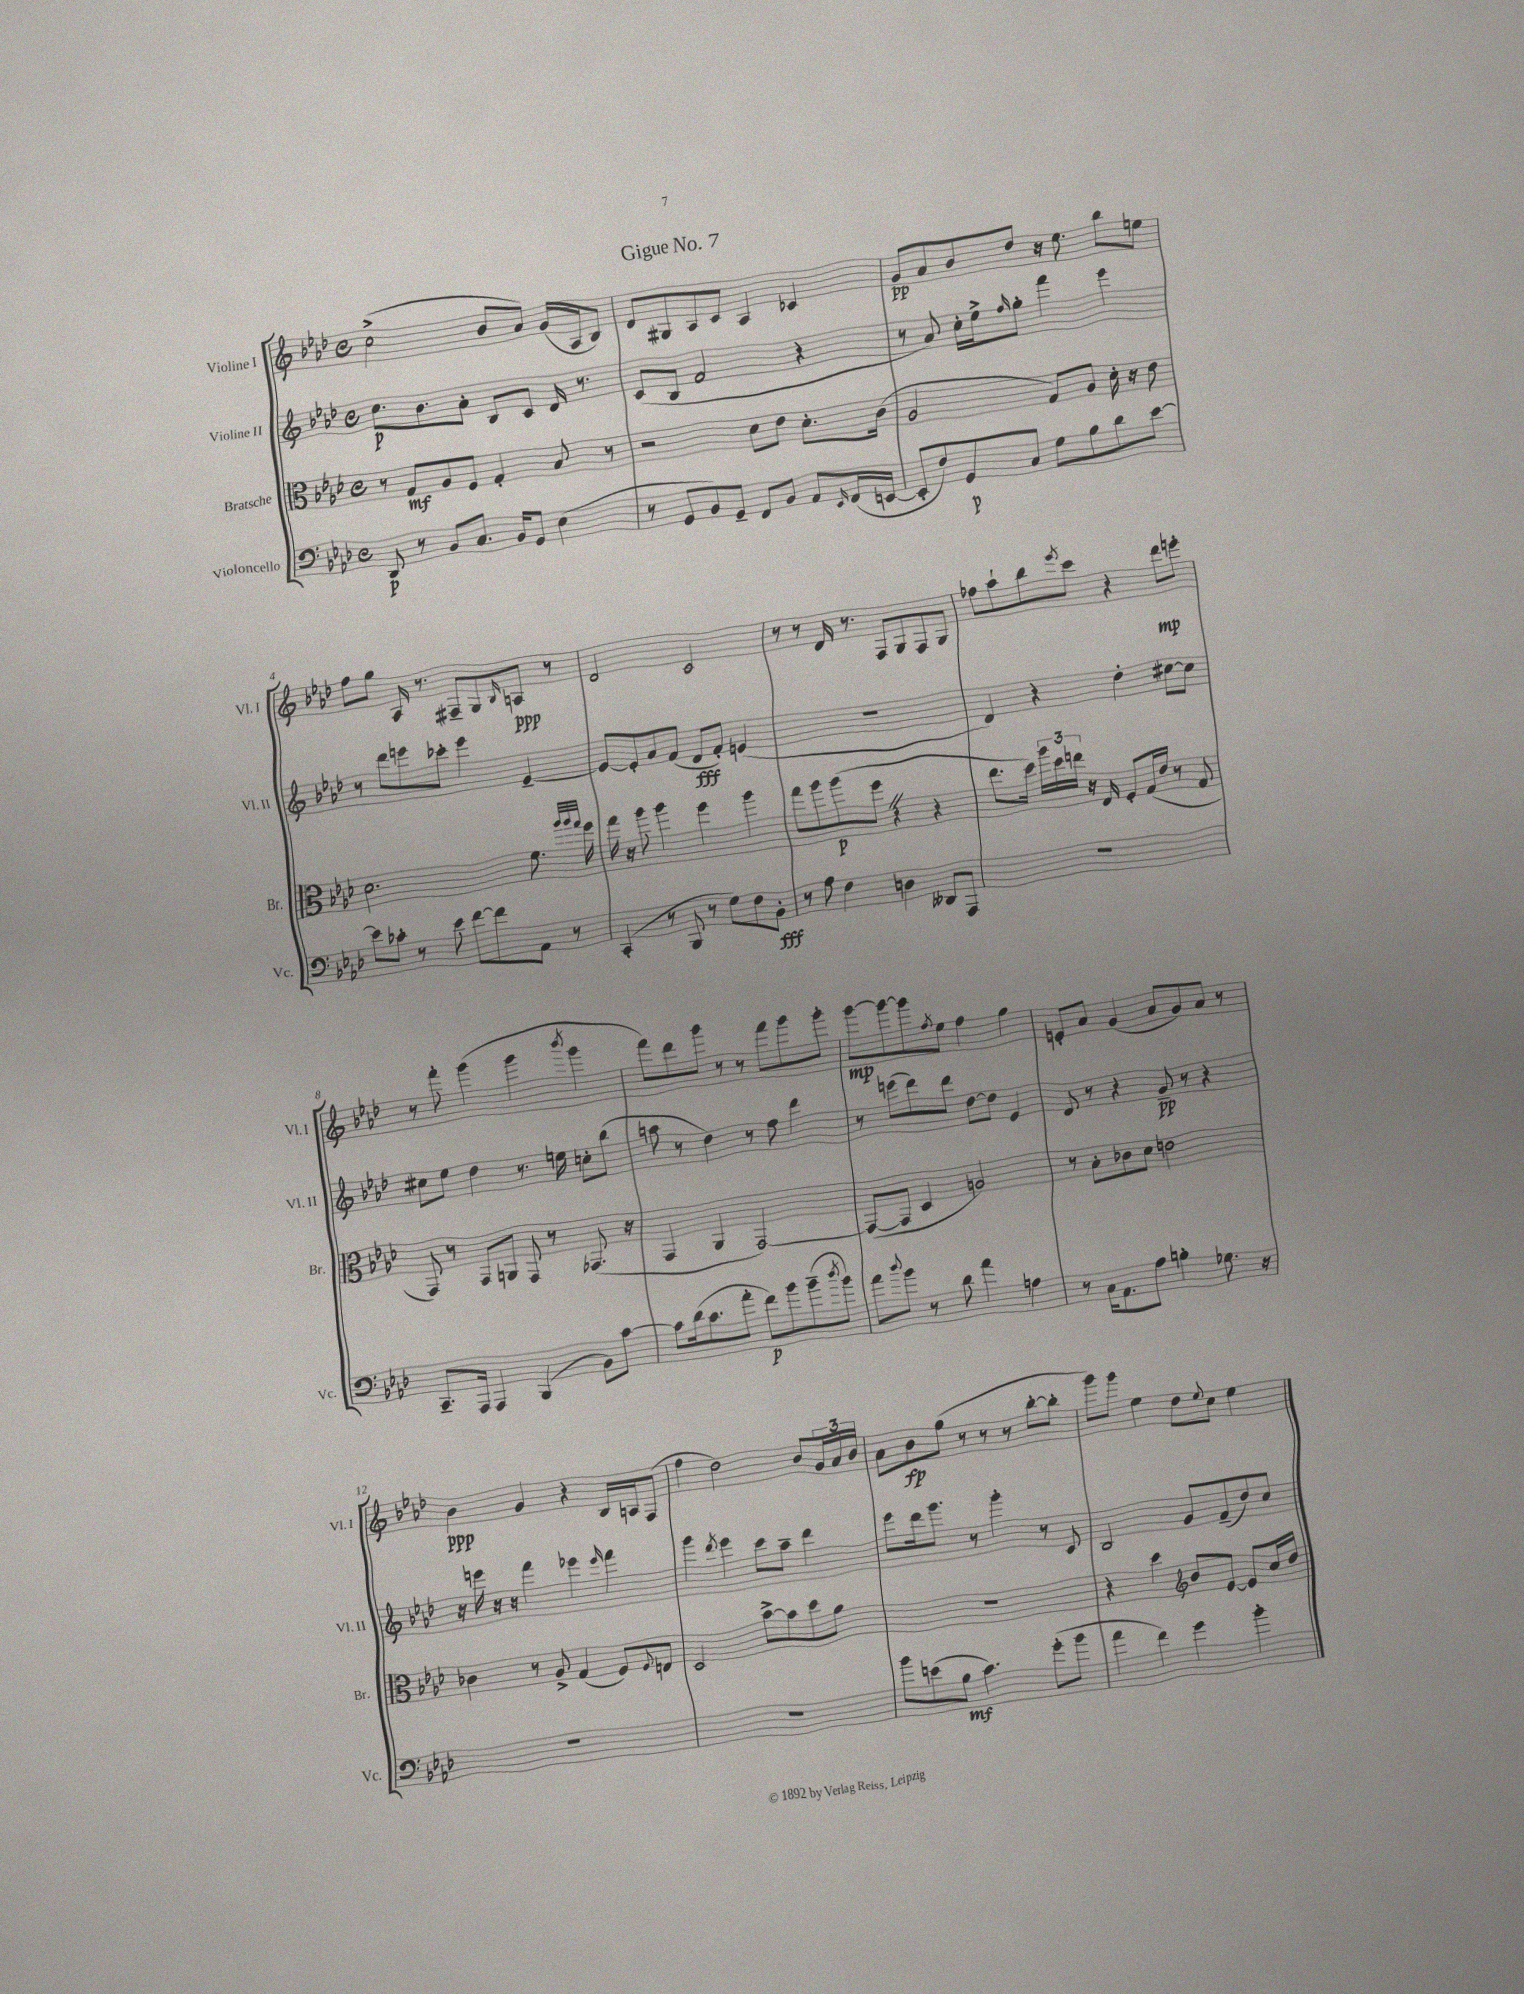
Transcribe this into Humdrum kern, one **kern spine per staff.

**kern	**kern	**kern	**kern
*staff4	*staff3	*staff2	*staff1
*clefF4	*clefC3	*clefG2	*clefG2
*k[b-e-a-d-]	*k[b-e-a-d-]	*k[b-e-a-d-]	*k[b-e-a-d-]
*M4/4	*M4/4	*M4/4	*M4/4
*met(c)	*met(c)	*met(c)	*met(c)
8DD-	8r	8.cc	(2cc^
8r	8G	.	.
.	.	8.b-	.
8BB-	8A-	.	.
8.C	8F	8a-'	.
.	4G'	8B-	8b-
16BB-	.	.	.
8GG	.	8c	8a-)
(4E-	8B-	16d-	(16g
.	.	8.r	16A-
.	8r	.	8B-)
=	=	=	=
8r	2r	(8c	8d-
8GG	.	8B-	8G#
8BB-)	.	2f	8A-
8GG~	.	.	8c
8FF	8d-	.	4A-
8BB-	8e-	.	.
8AA-	8.d-'	4r	4c-
16qqEE-	.	.	.
(16FF	.	.	.
[16EE	(16c	.	.
=	=	=	=
8EE']	2A-	8r	8g
8F)	.	8a-)	8a-
8GG	.	16cc'	8b-
.	.	16ee-^	.
.	.	16qqff	.
8C	.	8gg'	8dd-
8G	8G)	4fff	16r
.	.	.	8.ee-
8B-	8A-	.	.
8d-	16d-'	4eee-	8bb-
.	16r	.	.
[8e-	8e-	.	8ee
=	=	=	=
8e-]	2.d-	8r	8ff
8c-'	.	8ddd-	8gg
8r	.	8eee	16A-
.	.	.	8.r
8e-	.	8ccc-'	.
[8f	.	4eee	8F#~
8f]	.	.	8G
.	.	.	16qqB-
8AA-	8.f	[4e-~	8A
8r	.	.	8r
.	32qqaa-	.	.
.	32qqaa-	.	.
.	32qqgg	.	.
.	16ff	.	.
=	=	=	=
(4CC'	16gg	8e-_	2d-
.	16r	.	.
.	8aa-	8e-']	.
8r	4aa-	8a-	.
8BBB-	.	(8f	.
8r	4ff	8d-	2c
8G)	.	8f')	.
8F	4aa-	(4e	.
8BB-'	.	.	.
=	=	=	=
8r	8gg	1r	8r
8A-	8aa-	.	8r
4F	(8aa-	.	16d-
.	.	.	8.r
.	8ff	.	.
4D	4r	.	8F
.	.	.	8G
8DD--	4r	.	8F
8AAA-	.	.	8G
=	=	=	=
1r	8.ee-	4d-)	8ff-
.	.	.	8aa-`
.	16dd-)	.	.
.	24aa-	4r	8bb-
.	24dd-	.	.
.	24ee	.	.
.	.	.	8qeee-
.	16r	.	8ccc
.	16E-	.	.
.	8F'	4dd-'	4r
.	(16G	.	.
.	16e-	.	.
.	8r	[8cc#	8ddd-
.	8G	8cc#]	8eee'
=	=	=	=
8.CC~	8GG)	8cc#	8r
.	8r	8ee-	8fff'
16AAA-	.	.	.
4AAA-	8GG	4dd-	(4ggg
.	8AA	.	.
(4BBB-	8GG	8.r	4ggg
.	8r	.	.
.	.	16ee	.
.	.	.	8qbbb-
8BB-)	(8.GG-	8cc'	4ggg
[8c	.	(8bb-	.
.	16r	.	.
=	=	=	=
8c]	4GG	8aa	8fff)
(16d-	.	8r	8ddd-
8.c	.	.	.
.	4AA-	4dd-)	8ggg
8a-'	.	.	8r
8f)	[2GG)	8r	8r
8b-	.	8ff	8fff
(8b-~	.	4ddd-	8ggg
8qdd-	.	.	.
8b-)	.	.	8ggg'
=	=	=	=
8a-	(8GG_	8r	[8ggg
8qqdd-	.	.	.
8b-	8GG]	(8eee	8ggg_
8r	4D-	8ddd-)	8ggg]
.	.	.	8qff
8d-	.	8ddd-	8ee-
4a-	2A)	[8dd-	4ff
.	.	8dd-]	.
4A	.	4e-	4gg
=	=	=	=
8r	8r	8d-	8e'
16C	8B-'	8r	8a-
8.AA-	.	.	.
.	8c-	4r	(4g
8A-	8d-	.	.
4B'	2e	8g~	8a-
.	.	8r	8g)
8.G-	.	4r	8a-
.	.	.	8r
16r	.	.	.
=	=	=	=
1r	4c-	16r	4b-
.	.	16eee	.
.	.	16r	.
.	.	16r	.
.	8r	4fff	4g
.	8A-^	.	.
.	(4G	4eee-	4r
.	.	16qqeee-	.
.	8F)	4fff	16B-
.	.	.	16A
.	8qqF	.	.
.	8E	.	(8F
=	=	=	=
1r	2D-	4ggg	4ff
.	.	8qddd-	.
.	.	4eee-	2dd-)
.	[8b-^	8ccc	.
.	8b-]	8aa-~	.
.	8dd-	4ddd-	8b-
.	8a-	.	24g
.	.	.	24a-
.	.	.	24b-
=	=	=	=
8b-	1r	8eee-	8a-
(8e	.	16ddd-	8b-
.	.	8.ggg	.
8B-	.	.	(8gg
4.c)	.	8r	8r
.	.	4ggg'	8r
.	.	.	8r
(8g'	.	8r	[8bb-'
8b-	.	8c	8bb-']
=	=	=	=
4a-	4r	2B-	8ggg)
.	.	.	8ggg
4f)	4dd-	.	4ee-
*	*clefG2	*	*
4g	8b-	8g	8dd-
.	.	.	8qqee-
.	[8e-	(8f~	8cc
4b-'	8e-]	8dd-)	4ee-
.	16cc	8cc	.
.	16dd-	.	.
==	==	==	==
*-	*-	*-	*-
